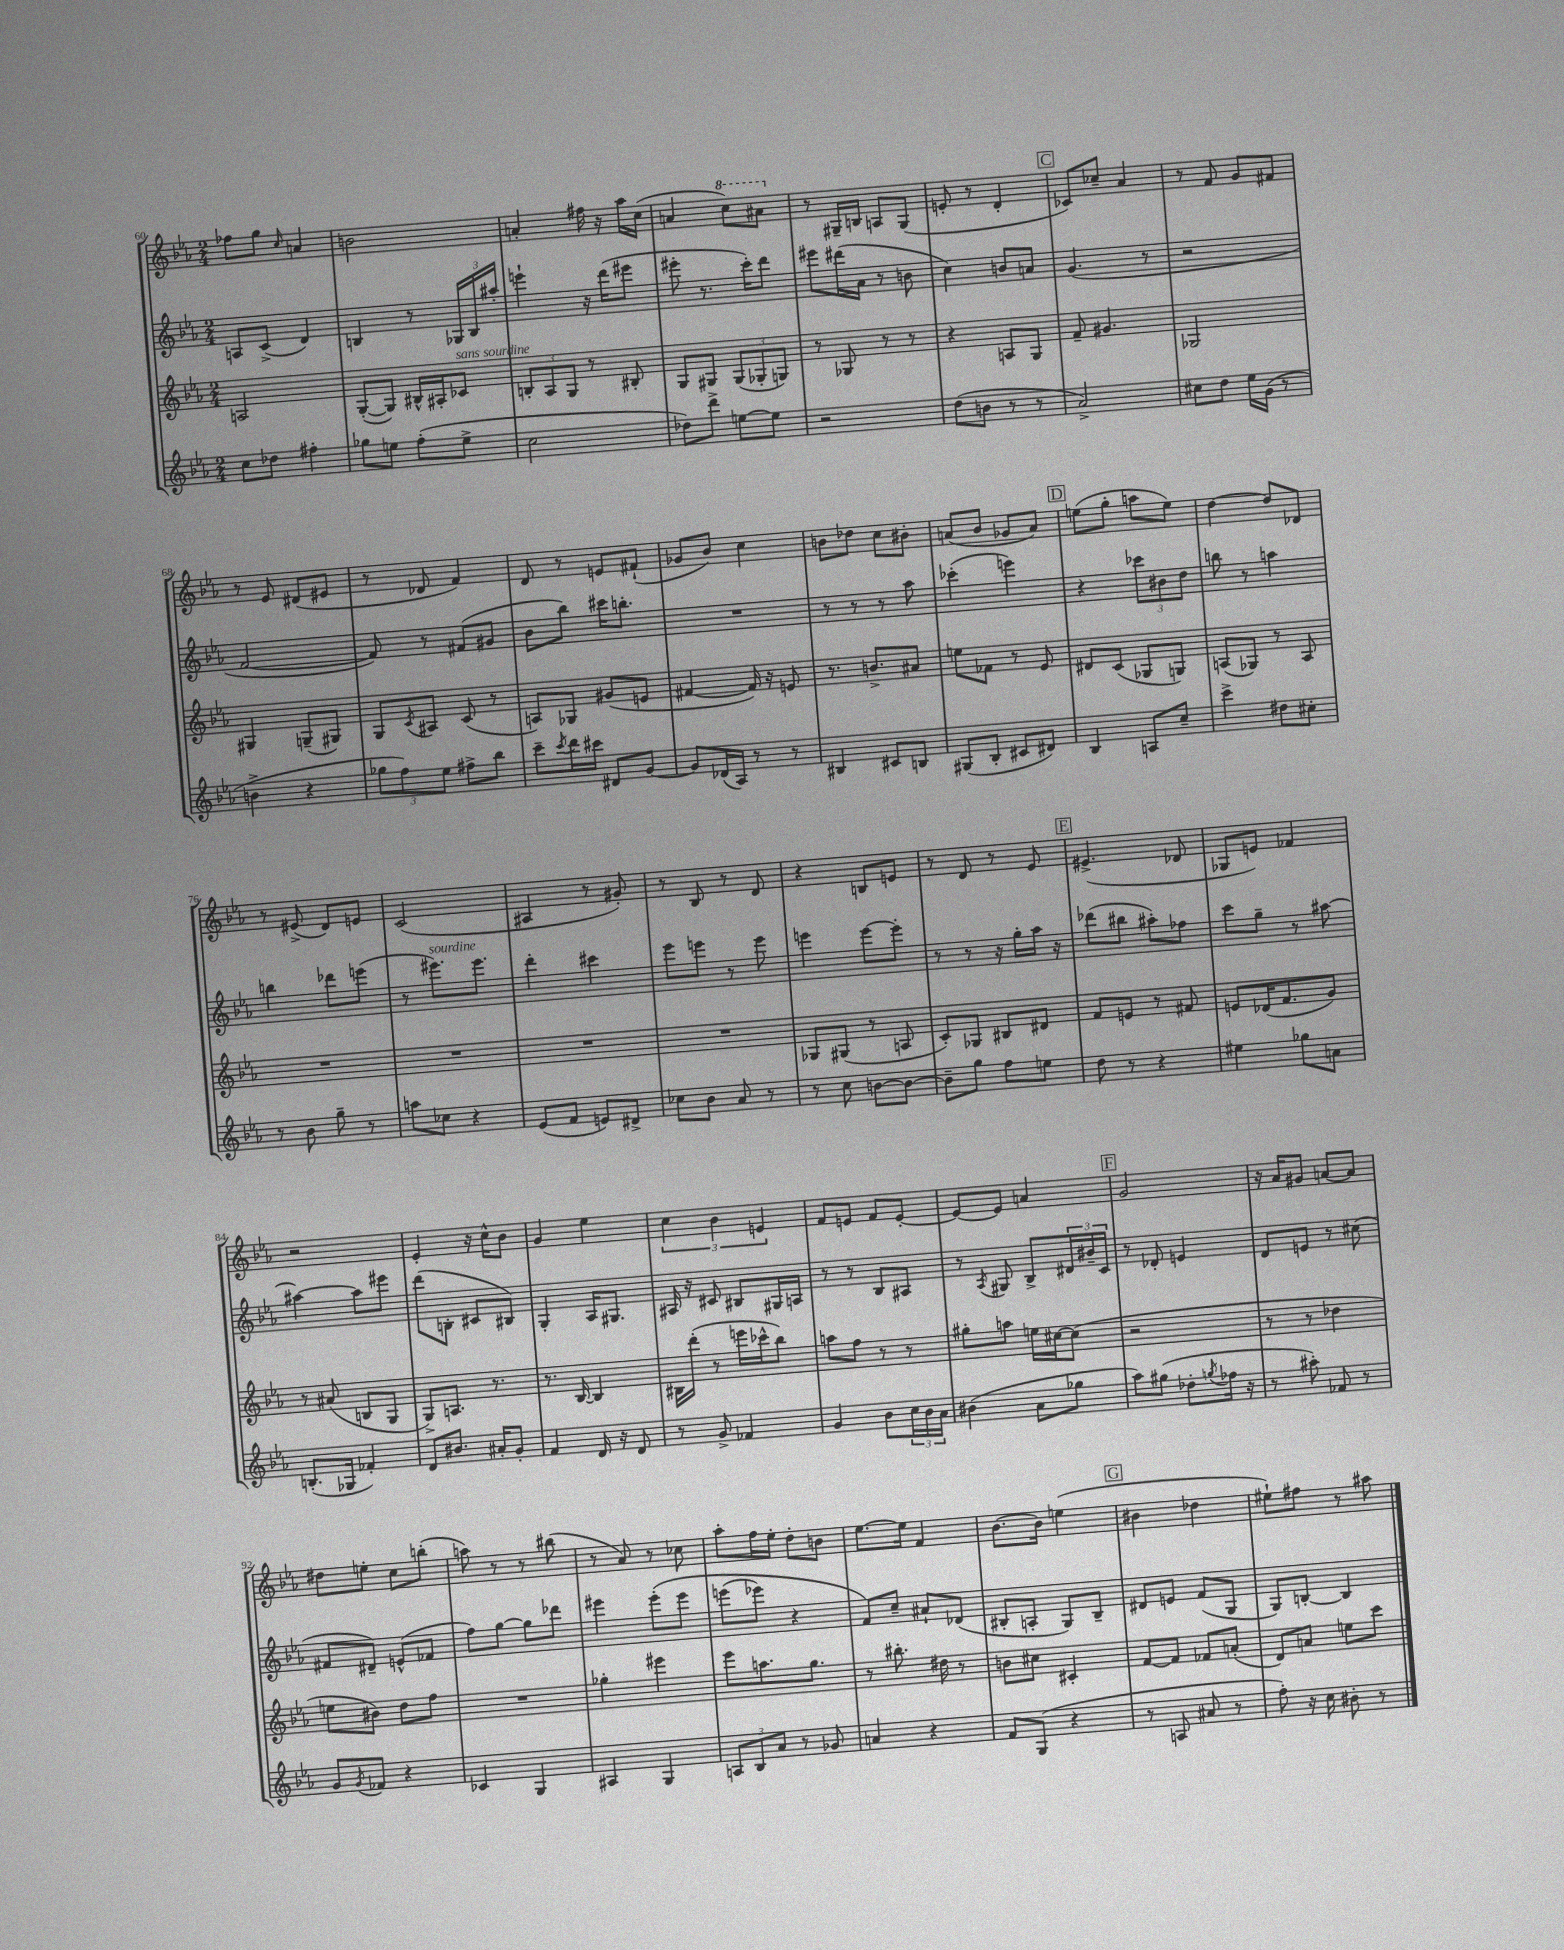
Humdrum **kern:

**kern	**kern	**kern	**kern
*part4	*part3	*part2	*part1
*staff4	*staff3	*staff2	*staff1
*clefG2	*clefG2	*clefG2	*clefG2
*k[b-e-a-]	*k[b-e-a-]	*k[b-e-a-]	*k[b-e-a-]
*M2/4	*M2/4	*M2/4	*M2/4
=60	=60	=60	=60
8cc\L	2An/	8An/L	8ff-X\L
8dd-X\J	.	(8c^/J	8gg\J
.	.	.	16qqcc/
4ff#X'\	.	4d/)	4an/
=61	=61	=61	=61
8gg-X\L	([8G'/L	4Bn/	2bn\
8een\J	8G/J])	.	.
(8ff'\L	16B#X^^/LL	8r	.
.	16A#X'/J	.	.
!	!LO:TX:a:i:t=sans sourdine	!	!
8ee^\J	8c-X/J	24G-X/LL	.
.	.	24B/	.
.	.	24aa#X'/JJ	.
=62	=62	=62	=62
2cc\	12Bn'/L	4eeen`\	4an'/
.	12A-/	.	.
.	12G/J	.	.
.	8r	16r	16ff#X\
.	.	(16ddd\KL	16r
.	8B#X'/	8eee#X\J	16aa-\LL
.	.	.	(16cc\JJ
=63	=63	=63	=63
8dd-X\L)	8G/L	8eee#X'\	4an/
8ddd^\J	8G#X/J	8.r	.
*	*	*	*8va
[8een\L	(12G#/L	.	8ccc\L)
.	.	16ccc'\KL)	.
.	12G-X'/	.	.
8ee\J]	.	8ddd\J	8aa#X\J
.	12Gn/J)	.	.
=64	=64	=64	=64
*	*	*	*X8va
2r	8r	8eee#X\L	8r
.	8G-X/	(16ddd#X\L	16G#X~/LL
.	.	16a-\JJ	16Bn/JJ
.	8r	8r	8An/L
.	8r	8bn\	(8G#/J
=65	=65	=65	=65
(8dd\L	4r	4cc\)	8en'/
8bn\J	.	.	8r
8r	8An/L	8bn/L	4d'/
8r	8G/J	8an/J	.
!!LO:REH:place=s1:t=C
=66	=66	=66	=66
2a-^/)	8f~/	(4.g/	8c-X/L)
.	4.g#X/	.	8cc-X~/J
.	.	.	4a-/
.	.	8r	.
=67	=67	=67	=67
8cc#X\L	2G-X/	2r	8r
8dd\J	.	.	8f/
16ee-\LL	.	.	8g/L
(16g\JJ	.	.	.
8r	.	.	8f#X/J
!!LO:LB:g=z
=68	=68	=68	=68
4bn^\	4G#X/	[2f/	8r
.	.	.	8e-/
4r	(8Gn~/L	.	(8d#X/L
.	8G#X/J)	.	8e#X/J
=69	=69	=69	=69
12gg-X\L	8G/L	8f/])	8r
12ff\)	.	.	.
.	8qc/	.	.
.	8A#X/J	8r	8d-X/
12ee-\J	.	.	.
8ff#X^\L	(8c/	(8f#X/L	4f/)
8bb-\J	8r	8g#X/J	.
=70	=70	=70	=70
8ccc~\L	8An/L)	8b-\L	8d/
8qccc/	.	.	.
16ddd\L	8G-X/J	8bb-\J)	8r
16ccc#X\JJ	.	.	.
8d#X/L	(8g#X/L	16ccc#X\KL	8en/L
.	.	8.bbn'\J	.
[8g/J	8en/J	.	(8f#X`/J
=71	=71	=71	=71
8g/L]	[4f#X/	2r	8g-X/L
(16d-X/L	.	.	8b-/J)
16A-/JJ)	.	.	.
8r	16f#/])	.	4cc\
.	16r	.	.
8r	8en/	.	.
=72	=72	=72	=72
4B#X/	8.r	8r	8bn\L
.	.	8r	8dd-X\J
.	8.bn^/L	.	.
8c#X/L	.	8r	8cc\L
8Bn/J	8a#X/J	8aa-\	8b#X'\J
=73	=73	=73	=73
(8G#X/L	8een\L	(4ccc-X'\	(8an/L
8B-'/J	8f-X\J	.	8b-/J
8c#X/L	8r	4eeen\)	8g-X/L
8d#X/J)	8e-/	.	8a/J)
!!LO:REH:place=s1:t=D
=74	=74	=74	=74
4B-/	8d#X/L	4r	(8een\L
.	(8c/J	.	8gg'\J
8An/L	8G-X/L	12ccc-X\L	8aan\L
.	.	12b#X\	.
8cc~/J	8Gn/J)	.	8ee\J)
.	.	12dd\J	.
=75	=75	=75	=75
4ccc^\	(8An/L	8bbn\	[4dd\
.	8G-X/J)	8r	.
8dd#X\L	8r	4aan\	8dd/L]
8cc#X'\J	8A/	.	8d-X/J
!!LO:LB:g=z
=76	=76	=76	=76
8r	2r	4bbn\	8r
8b-\	.	.	(8e#X^/
8gg~\	.	8ddd-X\L	8d/L)
8r	.	(8eeen\J	8en/J
=77	=77	=77	=77
8aan\L	2r	8r	(2c/
!	!	!LO:TX:a:i:t=sourdine	!
8cc-X\J	.	8.eee#X\L)	.
4r	.	.	.
.	.	8.eee#\J	.
=78	=78	=78	=78
(8e-/L	2r	4ddd'\	4A#X/
8f/J	.	.	.
8en/L)	.	4ccc#X\	8r
8d#X^/J	.	.	8g#X'/)
=79	=79	=79	=79
8cc-X\L	2r	8eee-\L	8r
8b-\J	.	8eeen\J	8B-/
8a-/	.	8r	8r
8r	.	8eee\	8d/
=80	=80	=80	=80
8r	8G-X/L	4eeen\	4r
8cc\	(8G#X/J	.	.
[8bn\L	8r	[8eee\L	8Bn/L
8b\J_	8An/	8eee'\J]	8en/J
=81	=81	=81	=81
8b~\L]	8c'/L)	8r	8r
8gg\J	8G-X/J	8r	8d/
8ff\L	8B#X/L	16r	8r
.	.	16gg'\LL	.
8een\J	8d#X/J	16aa-\JJ	8e-/
.	.	16r	.
!!LO:REH:place=s1:t=E
=82	=82	=82	=82
8dd\	8f/L	(8ddd-X\L	(4.e#X^/
8r	8en/J	8bb#X\J	.
4r	8r	8aa#X'\L)	.
.	8f#X/	8ff-X\J	8d-X/
=83	=83	=83	=83
4ee#X\	8en/L	8ccc\L	8G-X/L
.	(16d-X/K	8gg~\J	8en/J)
.	8.f/	.	.
8gg-X\L	.	8r	4f-X/
8an\J	8g/J)	[8aa#X\	.
!!LO:LB:g=z
=84	=84	=84	=84
(8.Bn'/L	8r	4aa#X\_	2r
.	(8a#X/	.	.
16G-X/Jk	.	.	.
4f-X'/)	8Bn/L	8aa#\L]	.
.	8G/J	8eee#X\J	.
=85	=85	=85	=85
8d/L	8G^/L)	(8ddd\L	4e-'/
8.b#X/J	8.An/J	8Bn'\J	.
.	.	8c#X/L	16r
16a#X'/KL	8.r	.	16cc^^\KL
8g'/J	.	8B#X/J)	8b-\J
=86	=86	=86	=86
4f/	8.r	4G'/	4g/
.	[16B-/	.	.
16d/	4B-/]	16A-/KL	4ee-\
16r	.	8.G#X/J	.
8d/	.	.	.
=87	=87	=87	=87
8r	16B#X\LL	16A#X/	6cc\
.	(16ddd'\JJ	16r	.
8g^/	8r	8c#X/	.
.	.	.	6b-\
4f-X/	16eeen\LL	8B#X/L	.
.	16ccc-X^^\J	.	.
.	.	.	6en/
.	8bb-\J)	16G#X/L	.
.	.	16An/JJ	.
=88	=88	=88	=88
4g/	8aan\L	8r	8f/L
.	8ff\J	8r	8en/J
8b-\L	8r	8B-/L	8f/L
24cc\L	8r	8A#X/J	[8e'/J
24b-\	.	.	.
24a-\JJ	.	.	.
=89	=89	=89	=89
(4b#X\	8gg#X'\L	8r	8e/L_
.	.	8qA-/	.
.	8aan\J	8G#X/	8e/J]
8a-\L	16een\LL	8B-^/L	4an/
.	[16cc#X\J	.	.
8gg-X\J	(8cc#\J]	24d#X/L	.
.	.	24b#X~/	.
.	.	24c/JJ	.
!!LO:REH:place=s1:t=F
=90	=90	=90	=90
8aa-\L)	2r	8r	2g/
(8gg#X\J	.	8d-X'/	.
8dd-X'\L	.	4en/	.
8qggn/	.	.	.
16ff-X\Jk	.	.	.
16r	.	.	.
=91	=91	=91	=91
8r	8r	8d/L	16r
.	.	.	16a-/KL
8aa#X'\)	8r	8en/J	8g#X/J
8f-X/	4dd-X\	8r	[8an/L
8r	.	(8cc#X\	8a/J]
!!LO:LB:g=z
=92	=92	=92	=92
8g/L	8een\L	8f#X/L	8dd#X\L
8qg/	.	.	.
8f-X/J	8b#X\J)	8d#X~/J)	8een'\J
4r	8dd\L	(8en^^/L	8cc\L
.	8ff\J	8f-X/J	(8bbn'\J
=93	=93	=93	=93
4c-X/	2r	8ff\L)	8aan\)
.	.	[8gg\J	8r
4G/	.	8gg\L]	8r
.	.	8ddd-X\J	(8bb#X\
=94	=94	=94	=94
4A#X/	4gg-X'\	4eee#X\	8r
.	.	.	8a-/)
4G/	4eee#X\	(8eee#'\L	8r
.	.	8eee#\J	8cc-X\
=95	=95	=95	=95
12An/L	8eee-\L	(8eeen\L	8aa-'\L
12B-/	.	.	.
.	8.aan\	8eee-X\J)	16ff\L
12a-/J	.	.	.
.	.	.	16ee-'\JJ
8r	.	4r	8dd'\L
.	8.gg\J	.	.
8g-X/	.	.	8bn\J
=96	=96	=96	=96
4an/	8r	8f/L)	[8.ee-\L
.	8.bb#X'\	8cc~/J	.
.	.	.	16ee-\Jk]
4r	.	8a#X`/L	4f/
.	16dd#X\	.	.
.	8r	(8d-X/J	.
=97	=97	=97	=97
8f/L	8bn\L	8B#X'/L	[8.b-\L
(8G/J	8cc#X\J	8An'/J	.
.	.	.	16b-\Jk]
4r	4c#X'/	8G/L)	(4een\
.	.	8B#~/J	.
!!LO:REH:place=s1:t=G
=98	=98	=98	=98
8r	[8f/L	8d#X/L	4b#X\
8An/	8f/J]	8en/J	.
8a#X/	8f-X/L	(8f/L	4dd-X\
8r	(8an'/J	8G/J	.
=99	=99	=99	=99
8ff'\)	8d/L)	8G/L)	8ee#X`\L)
16r	8an/J	[8Bn'/J	8ff#X\J
16cc\	.	.	.
8b#X'\	8een\L	4B/]	8r
8r	8ccc\J	.	8aa#X\
==	==	==	==
*-	*-	*-	*-
